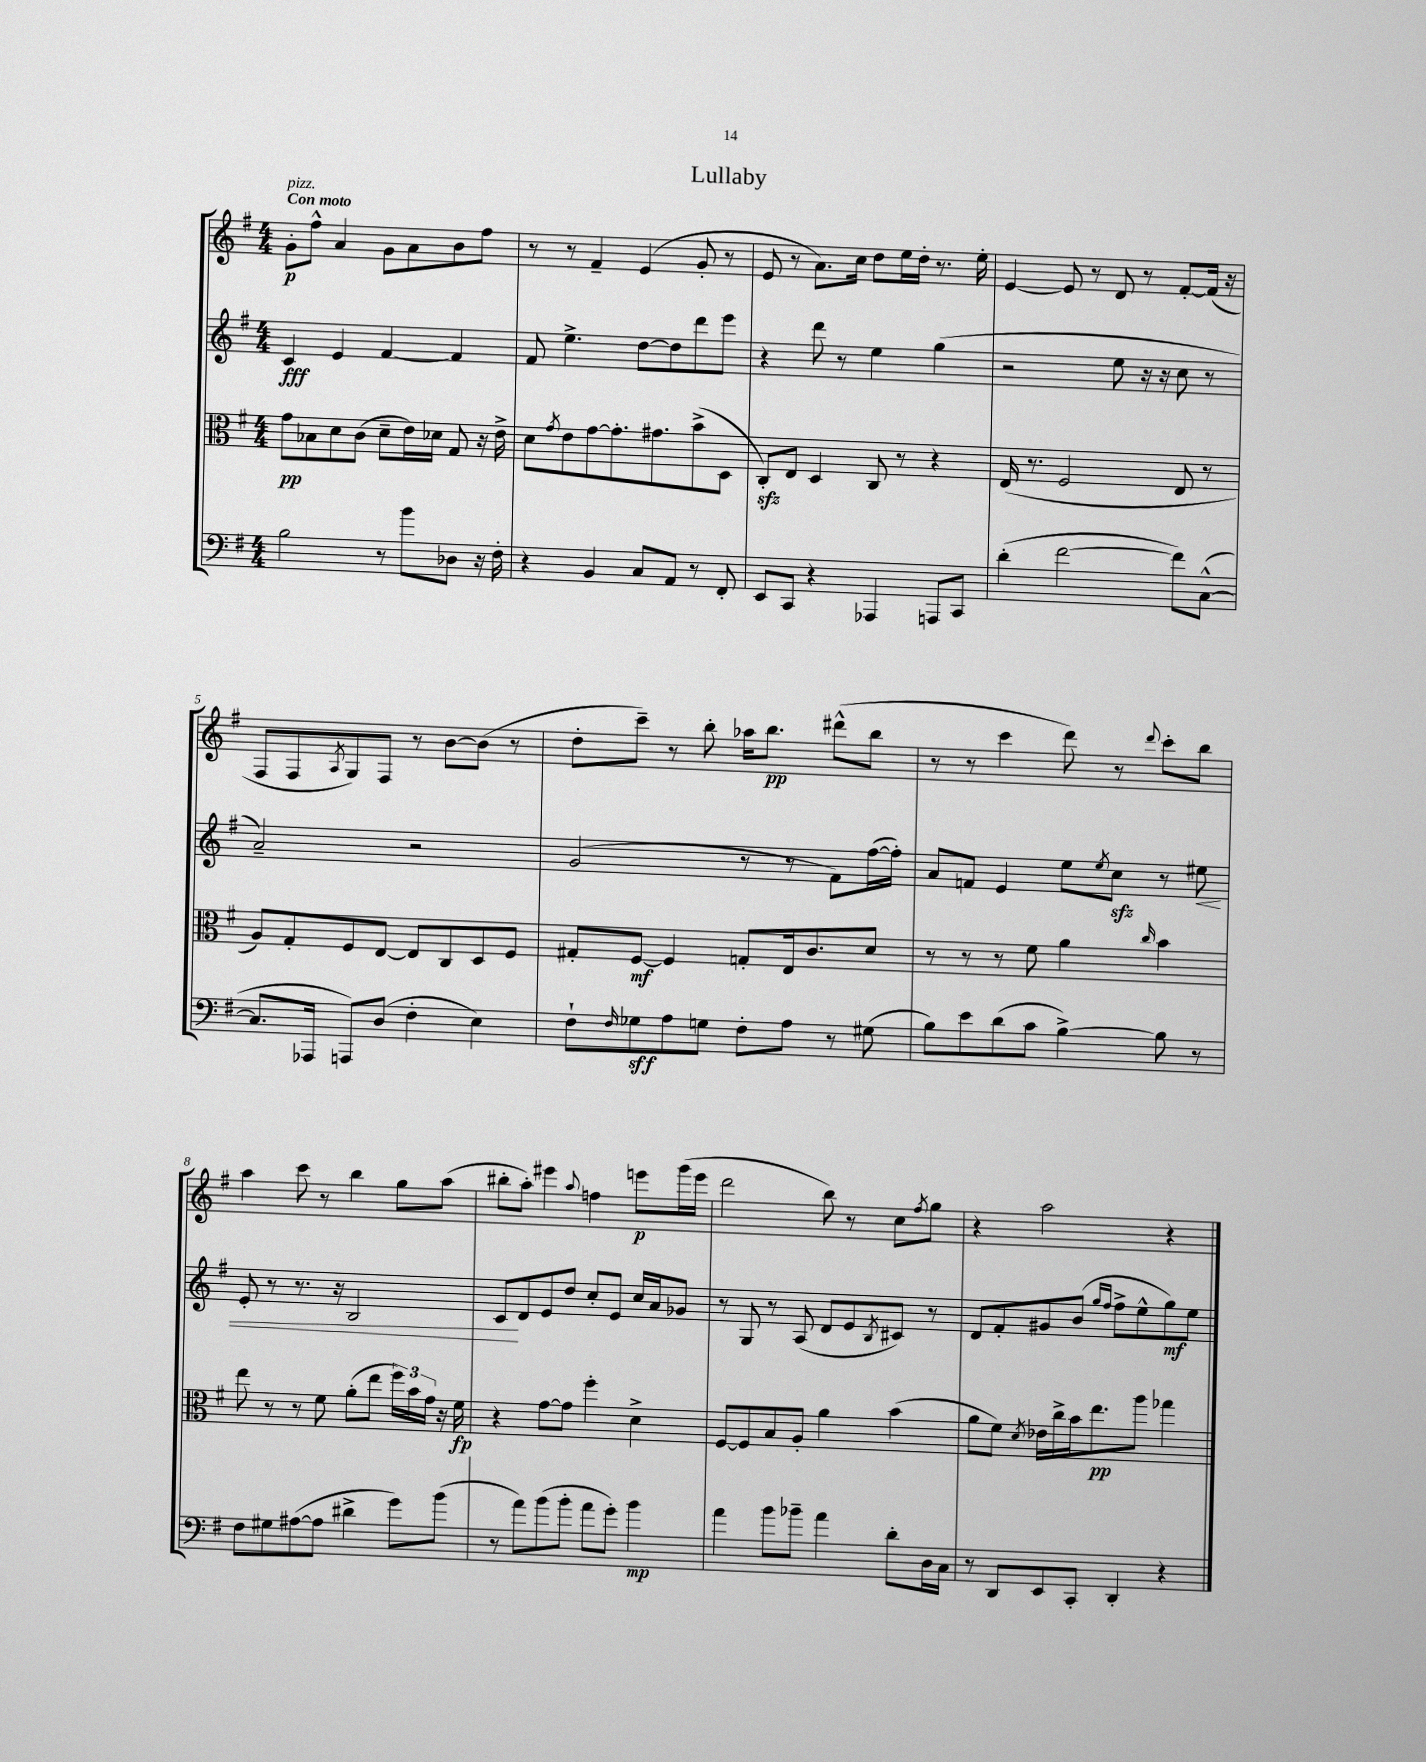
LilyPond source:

\header { title = "Lullaby" }
<<
\new StaffGroup <<
\new Staff = "s0" {
    \clef treble \key g \major \numericTimeSignature \time 4/4 \tempo "Con moto"
    g'8-.\p^\markup { \italic "pizz." } fis''8-^ a'4 g'8 a'8 b'8 fis''8 |
    r8 r8 fis'4-- e'4( g'8-. r8 |
    e'8 r8 a'8.) c''16 d''8 e''16 d''16-. r8. e''16-. |
    e'4~ e'8 r8 d'8 r8 fis'8~-. fis'16( r16 |
    fis8 fis8 \acciaccatura { a8 } g8) fis8 r8 b'8~ b'8( r8 |
    d''8-. c'''8--) r8 b''8-. aes''16 b''8.\pp dis'''8-^( b''8 |
    r8 r8 c'''4 d'''8) r8 \appoggiatura { d'''8 } c'''8-. b''8 |
    a''4 c'''8 r8 b''4 g''8 a''8( |
    bis''8-. a''8-.) eis'''4 \appoggiatura { a''8 } f''4 e'''8\p g'''16( e'''16 |
    d'''2 b''8) r8 c''8 \acciaccatura { fis''8 } g''8 |
    r4 a''2 r4 \bar "|." |
}
\new Staff = "s1" {
    \clef treble \key g \major \numericTimeSignature \time 4/4
    c'4\fff e'4 fis'4~ fis'4 |
    fis'8 e''4.-> d''8~ d''8 d'''8 e'''8 |
    r4 d'''8 r8 e''4 g''4( |
    r2 e''8 r16 r16 c''8 r8 |
    a'2--) r2 |
    g'2( r8 r8 fis'8) fis''16~( fis''16-.) |
    a'8 f'8 e'4 e''8 \acciaccatura { e''8 } c''8\sfz r8 eis''8\< |
    e'8-. r8 r8. r16 b2 |
    c'8\! d'8 e'8 d''8 c''8-. e'8 c''16 a'16 ges'8 |
    r8 g8 r8 a8( d'8 e'8 \acciaccatura { b8 } cis'8) r8 |
    d'8 fis'8-. gis'8 b'8( \grace { g''16 fis''16 } fis''8-> e''8-^ g''8\mf) e''8 \bar "|." |
}
\new Staff = "s2" {
    \clef alto \key g \major \numericTimeSignature \time 4/4
    g'8\pp bes8 d'8 c'8( d'8-- e'16) des'16 g8 r16 e'16-> |
    d'8 \acciaccatura { g'8 } e'8 g'8~ g'8.-. gis'8. b'8->( d8 |
    c8-.\sfz) e8 d4 c8 r8 r4 |
    e16( r8. fis2 e8 r8 |
    a8) g8-. fis8 e8~ e8 c8 d8 fis8 |
    gis8-. fis8~\mf fis4 g8-. e16 c'8. d'8 |
    r8 r8 r8 fis'8 a'4 \grace { c''16 } b'4 |
    e''8 r8 r8 fis'8 a'8-.( e''8 \tuplet 3/2 { fis''16) b'16 g'16 } r16 fis'16\fp |
    r4 g'8~ g'8 fis''4-. d'4-> |
    fis8~ fis8 b8 a8-. a'4 b'4( |
    a'8 fis'8) \acciaccatura { d'8 } ees'16 c''16-> b'16 e''8.\pp a''8 ges''4 \bar "|." |
}
\new Staff = "s3" {
    \clef bass \key g \major \numericTimeSignature \time 4/4
    b2 r8 b'8 des8 r16 fis16-. |
    r4 b,4 c8 a,8 r8 fis,8-. |
    e,8 c,8 r4 aes,,4 a,,8 c,8 |
    d'4-.( fis'2~ fis'8) c8~-^( |
    c8. aes,,16 a,,8) d8( fis4-. e4) |
    fis8-! \grace { fis16 } ges8\sff a8 g8 fis8-. a8 r8 gis8( |
    b8) e'8 d'8( c'8 b4~->) b8 r8 |
    fis8 gis8 ais8~( ais8 dis'4-> g'8) b'8( |
    r8 a'8) b'8( b'8-. a'8 g'8-.) b'4\mp |
    a'4 b'8 bes'8-- a'4 d'8-. d16 c16 |
    r8 d,8 e,8 c,8-. d,4-. r4 \bar "|." |
}
>>
>>
